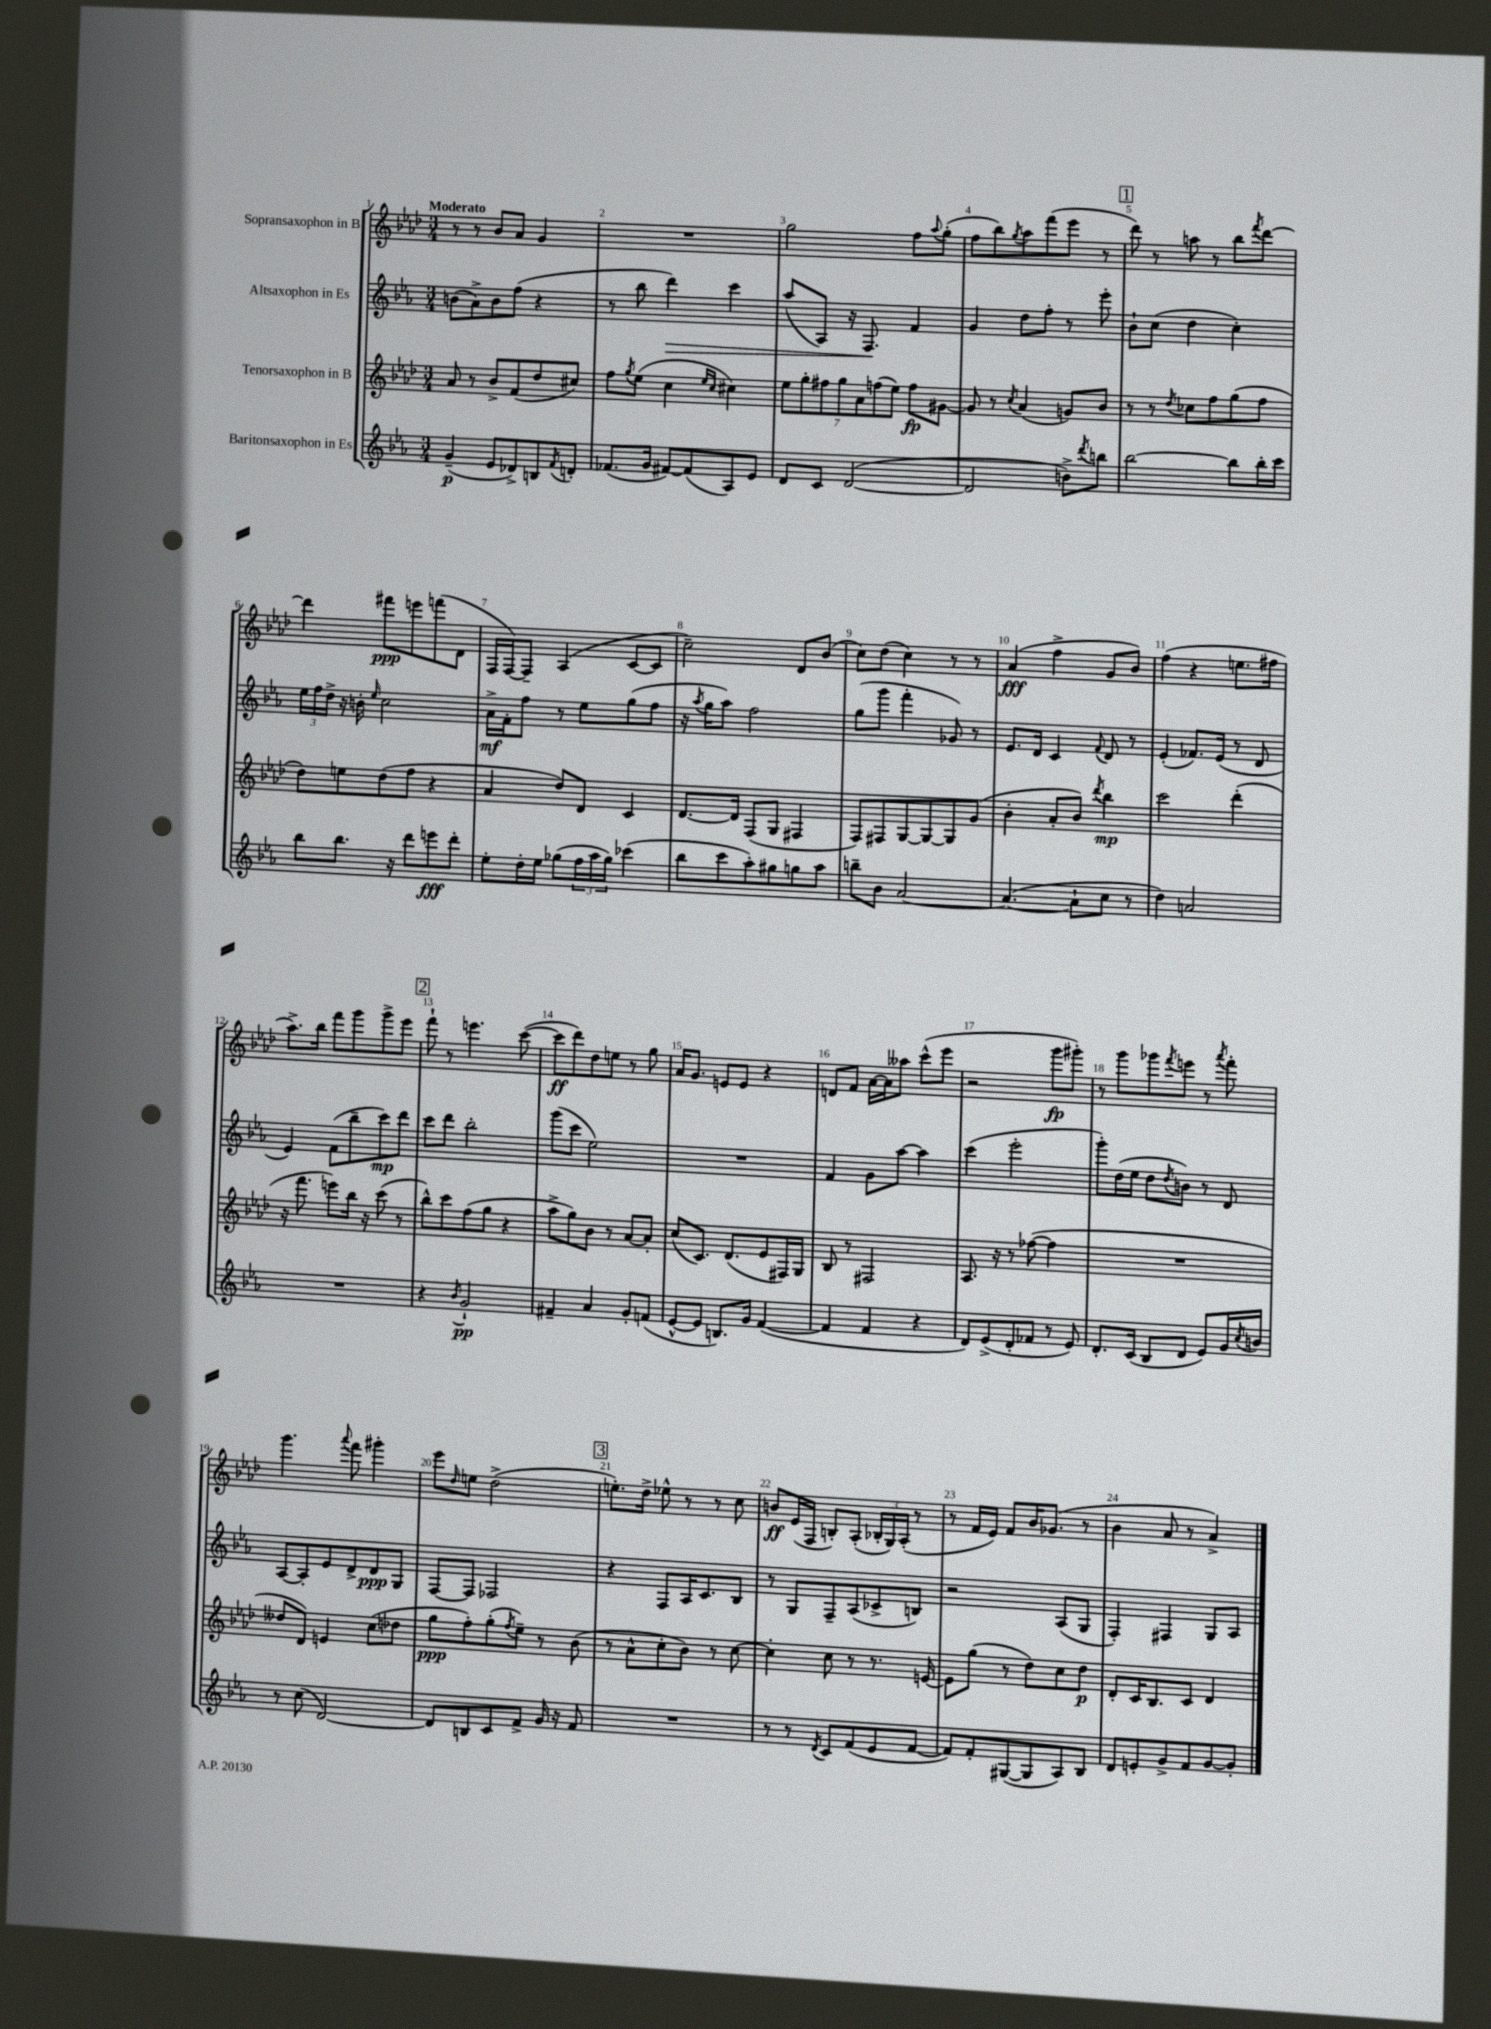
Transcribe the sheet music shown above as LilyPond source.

<<
\new StaffGroup <<
\new Staff = "s0" \with { instrumentName = "Sopransaxophon in B" } {
    \clef treble \key aes \major \numericTimeSignature \time 3/4 \tempo "Moderato"
    r8 r8 bes'8 aes'8 g'4 |
    R2. |
    g''2 f''8 \appoggiatura { aes''8 } g''8-.( |
    f''8 bes''8) \acciaccatura { g''8 } aes''8 f'''8( ees'''8 r8 |
    \mark \markup { \box "1" } des'''8) r8 a''8 r8 bes''8 \acciaccatura { f'''8 } des'''8~ |
    des'''4 fis'''8\ppp e'''8 f'''8( des'8 |
    f16 f16~) f8-- aes4( c'8~ c'8 |
    c''2--) des'8 bes'8( |
    c''8) des''8( c''4) r8 r8 |
    aes'4\fff( f''4-> g'8 bes'8) |
    f''4( r4 e''8. fis''16 |
    aes''8.->) bes''16 f'''8 g'''8 g'''8-> ees'''8 |
    \mark \markup { \box "2" } f'''8-! r8 e'''4. c'''8~( |
    c'''8\ff des'''8) des''8 e''8 r8 g''8 |
    aes'16 g'8. e'8 e'8 r4 |
    d'8 f'8 aes'16~ aes'16 aeses''8 c'''8-^( ees'''8 |
    r2 g'''8\fp gis'''8-.) |
    r8 g'''8 ges'''8 \acciaccatura { f'''8 } e'''8 r8 \acciaccatura { aes'''8 } f'''8-. |
    g'''4. \appoggiatura { aes'''8 } f'''8 gis'''4-. |
    ees'''8 \grace { des''16 } e''8 des''2->( |
    \mark \markup { \box "3" } e''8.-.) des''16-> ees''8-^ r8 r8 c''8 |
    b'8\ff ees'16( f16 b8-.) aes8-.( \tuplet 3/2 { bes16-. g16) aes16-.( } r8 |
    r8 f'16 ees'16) f'8 bes'16 ges'8.( r8 |
    bes'4 aes'8 r8 aes'4->) \bar "|." |
}
\new Staff = "s1" \with { instrumentName = "Altsaxophon in Es" } {
    \clef treble \key ees \major \numericTimeSignature \time 3/4
    b'8( aes'8->) b'8 f''8( r4 |
    r8 bes''8 d'''4\>) c'''4 |
    aes''8( aes8) r16 f8.\! f'4 |
    g'4 d''8 f''8-. r8 ees'''8-. |
    \mark \markup { \box "1" } bes'8-! c''8( d''4 c''4-.) |
    \tuplet 3/2 { ees''16 f''16 d''16-> } r16 b'16-. \grace { ees''16 } c''2 |
    aes'16->\mf f'16-. f''8 r8 ees''8 g''8( f''8 |
    r16 \acciaccatura { aes''8 } g''16 aes''8) f''2 |
    g''8( g'''8 f'''4-. ges'8) r8 |
    ees'8. d'16 c'4 \appoggiatura { f'8 } d'8 r8 |
    ees'4-.( fes'8.) ees'16( r8 d'8 |
    ees'4) f'8( bes''8-- c'''8\mp) d'''8 |
    \mark \markup { \box "2" } c'''8 d'''8 bes''2-. |
    g'''8( c'''8 ees''2) |
    R2. |
    f'4 g'8 aes''8~ aes''4 |
    c'''4( ees'''2-. |
    g'''8-.) d''16( ees''16 d''8 \acciaccatura { d''8 } b'8) r8 d'8 |
    aes8~ aes8-. ees'8 d'8-> d'8\ppp g8 |
    f8~ f8 fes2 |
    \mark \markup { \box "3" } r4 f8 aes16 c'8. bes8 |
    r8 g8 f8-- aes8( ces'8-> b8) |
    r2 aes8( g8 |
    f4-.) fis4 g8 aes8 \bar "|." |
}
\new Staff = "s2" \with { instrumentName = "Tenorsaxophon in B" } {
    \clef treble \key aes \major \numericTimeSignature \time 3/4
    aes'8 r8 bes'8-> f'8( des''8 cis''8) |
    f''8 \acciaccatura { g''8 } ees''8( c''4 \grace { ees''16 c''16 } cis''4) |
    \tuplet 7/4 { ees''8 g''8-. fis''8 g''8 aes'8 f''8( ees''8) } f''8\fp gis'8~ |
    gis'8 r8 \acciaccatura { c''8 } aes'4( g'8) bes'8 |
    \mark \markup { \box "1" } r8 r8 \acciaccatura { des''8 } ces''8 f''8 g''8( f''8 |
    des''8) e''8 des''8( f''8 r4 |
    aes'4 des''8) des'8 c'4 |
    des'8.~ des'16 f8( g8 fis4 |
    f8) fis8 g8~ g8~ g8 g'8( |
    bes'4-. aes'8-. bes'8) \acciaccatura { des'''8 } bes''4\mp |
    c'''2 des'''4-.( |
    r16 f'''8. e'''8) bes''16 r16 c'''8( r8 |
    \mark \markup { \box "2" } bes''8-^) c'''8 f''8( g''8 r4 |
    aes''8-> g''8) bes'8 r8 aes'8~ aes'8-. |
    c''8( c'8.) des'8.( ees'8 fis16) g16 |
    bes8 r8 fis2 |
    aes8. r16 r8 fes''8~( fes''4 |
    R2. |
    deses''8 des'8) e'4 c''8( des''8 |
    g''8\ppp f''8-.) g''8-.( \acciaccatura { f''8 } ees''8--) r8 bes'8( |
    \mark \markup { \box "3" } r8 aes'8-^ c''8-. bes'8) r8 c''8~ |
    c''4-. c''8 r8 r8. e'16~ |
    e'8 g''8( r8 des''8) c''8 des''8\p |
    des'8-. c'16 bes8. c'8 des'4 \bar "|." |
}
\new Staff = "s3" \with { instrumentName = "Baritonsaxophon in Es" } {
    \clef treble \key ees \major \numericTimeSignature \time 3/4
    g'4--\p( ees'8 des'8->) b8 \acciaccatura { f'8 } d'8-. |
    fes'8.( g'16 fis'8~) fis'8( aes8) ees'8 |
    d'8 c'8 d'2~( |
    d'2 b'8->) \acciaccatura { d'''8 } b''8 |
    \mark \markup { \box "1" } bes''2~ bes''8 bes''16-. c'''16 |
    bes''8 bes''8. r16 d'''8 e'''8\fff d'''8-. |
    ees''8-. d''16-. ees''16 ges''8( \tuplet 3/2 { f''16 aes''16 ges''16) } ces'''4( |
    bes''8 c'''8 aes''8-.) gis''8 g''8 aes''8 |
    b''8-- bes'8 aes'2~ |
    aes'4.~( aes'8-! c''8 r8 |
    d''4) a'2 |
    R2. |
    \mark \markup { \box "2" } r4 \acciaccatura { bes'8 } g'2-!\pp |
    fis'4-- aes'4 g'8-. f'8( |
    ees'8~-^ ees'8 b8.) g'16 f'4~( |
    f'4 f'4 r4 |
    d'8) ees'8->( d'8-. fes'8 r8 ees'8) |
    d'8.-. c'16( bes8 d'8 ees'8) g'16 \acciaccatura { c''8 } b'16 |
    r8 c''8( d'2~) |
    d'8 b8 c'8 f'8-> g'16 r16 f'8 |
    \mark \markup { \box "3" } R2. |
    r8 r8 \acciaccatura { d'8 } c'8 f'8( ees'8 f'8~ |
    f'8) f'8-. gis8~( gis8 aes8) bes8 |
    d'8 e'8-. g'8-> f'8 g'8~ g'8-. \bar "|." |
}
>>
>>
\layout { \context { \Score \override BarNumber.break-visibility = ##(#f #t #t) barNumberVisibility = #all-bar-numbers-visible } }
